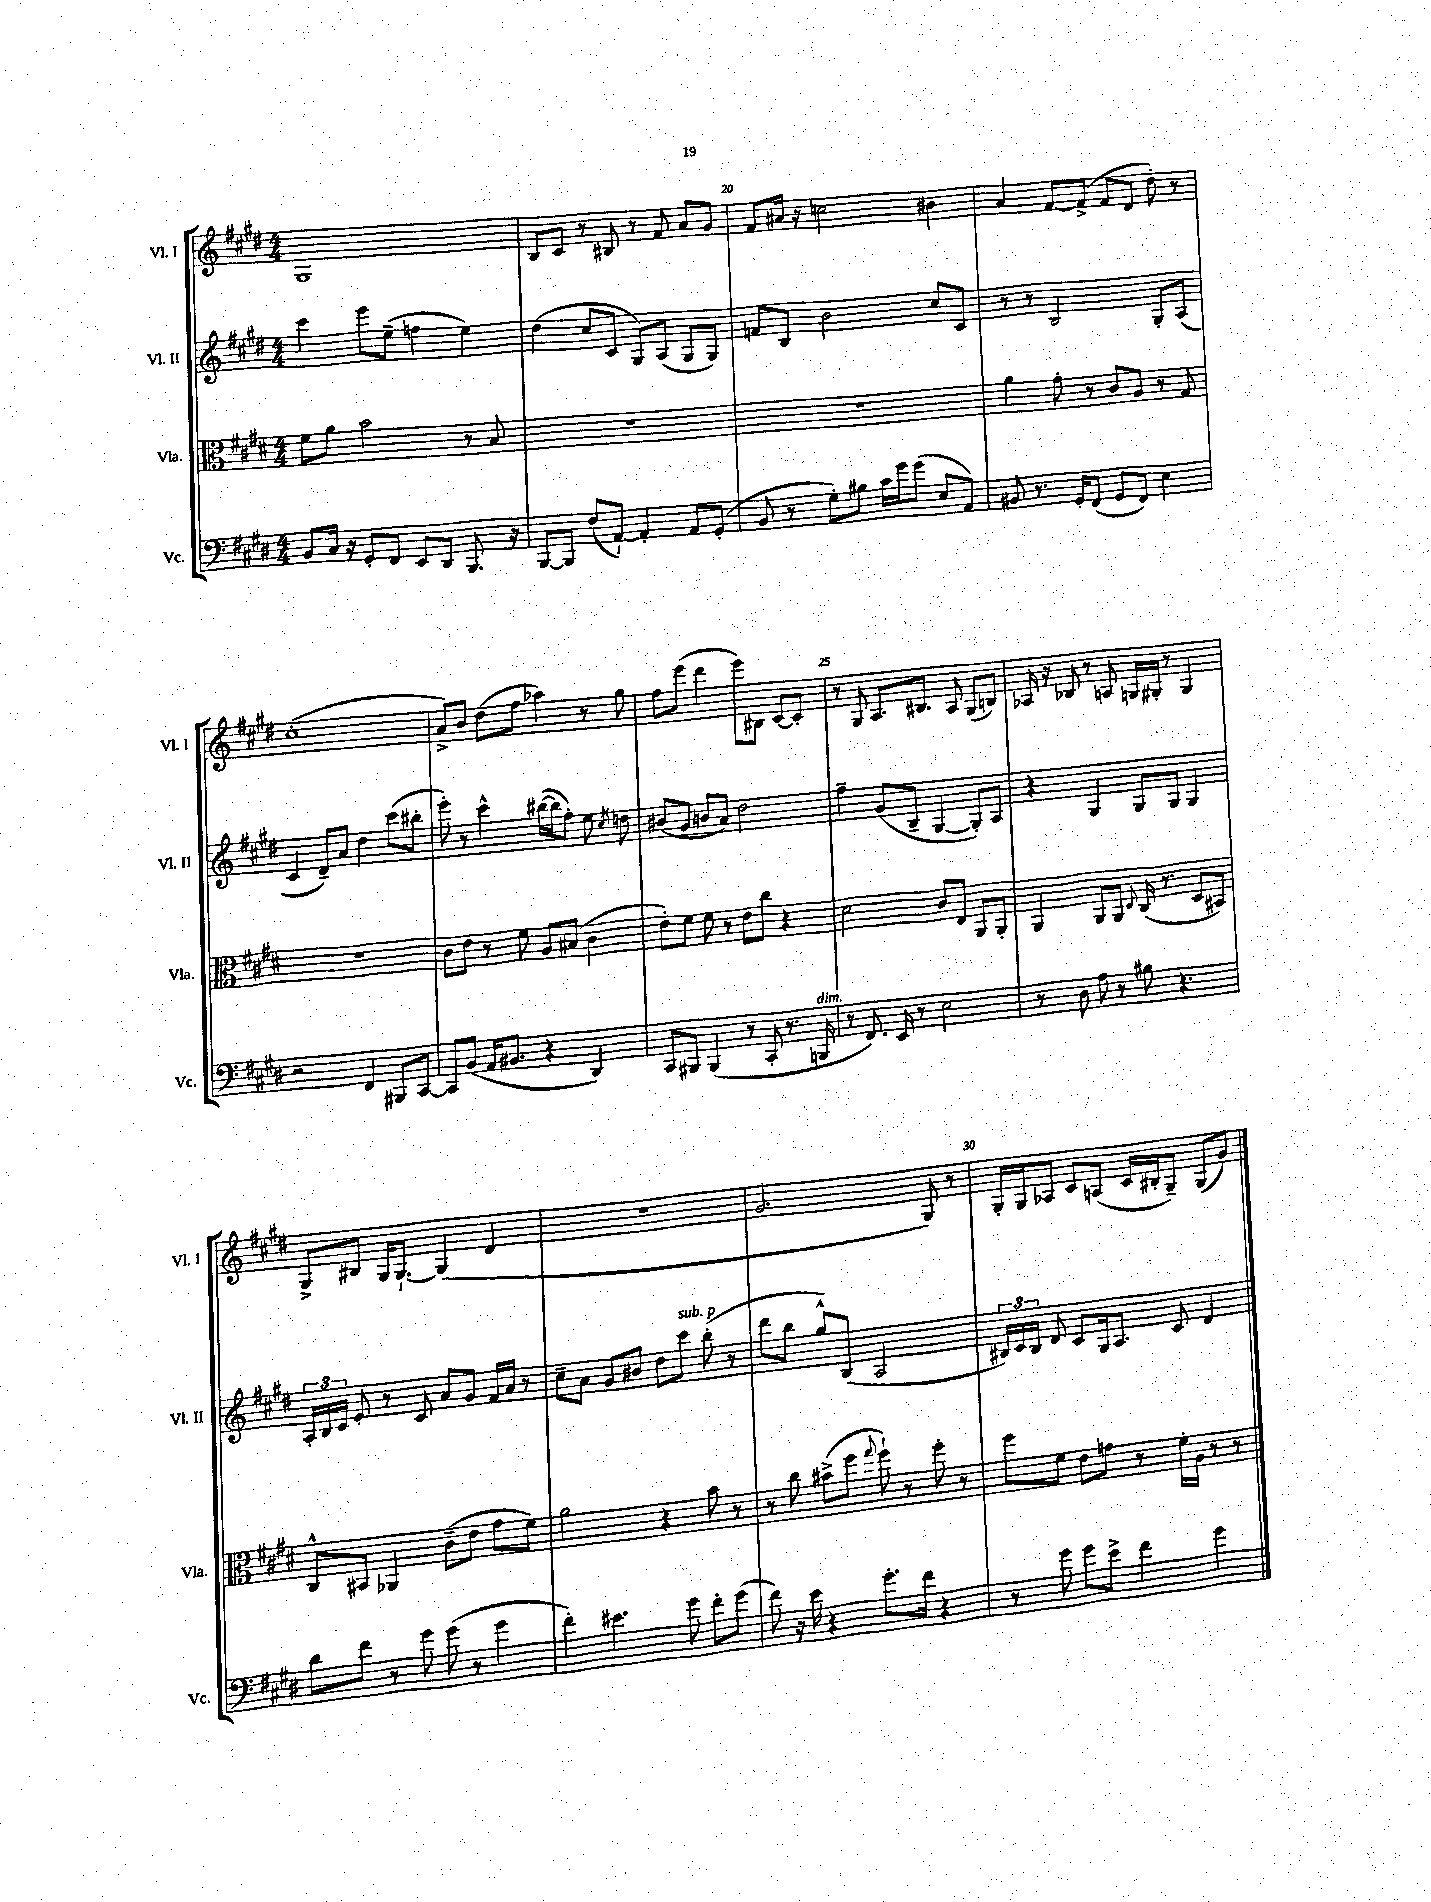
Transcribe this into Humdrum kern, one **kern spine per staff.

**kern	**kern	**kern	**kern
*part4	*part3	*part2	*part1
*staff4	*staff3	*staff2	*staff1
*I"Vc.	*I"Vla.	*I"Vl. II	*I"Vl. I
*I'Vc.	*I'Vla.	*I'Vl. II	*I'Vl. I
*clefF4	*clefC3	*clefG2	*clefG2
*k[f#c#g#d#]	*k[f#c#g#d#]	*k[f#c#g#d#]	*k[f#c#g#d#]
*M4/4	*M4/4	*M4/4	*M4/4
=18	=18	=18	=18
8BB/L	8f#\L	4ccc#\	1G#
16C#/Jk	8a\J	.	.
16r	.	.	.
8GG#'/L	2b\	8eee\L	.
8FF#/J	.	(8ee~\J	.
8EE/L	.	4ffn\	.
8DD#/J	.	.	.
8.BBB/	8r	4ee\)	.
.	8B/	.	.
16r	.	.	.
=19	=19	=19	=19
[8BBB/L	1r	(4dd#\	8B/L
8BBB/J]	.	.	8c#/J
(8F#/L	.	8cc#/L	8r
[8AA`/J)	.	8c#/J	8B#X/
4AA'/]	.	8G#/L)	8r
.	.	(8A/J	8f#/
8AA/L	.	8G#/L	8a/L
(8GG#'/J	.	8G#/J)	8g#/J
=20	=20	=20	=20
8BB/	1r	8fn/L	8f#/L
8r	.	8B/J	16a#X/Jk
.	.	.	16r
8G#'\L)	.	2b\	2ccn\
8B#X\J	.	.	.
16c#\LL	.	.	.
16g#\J	.	.	.
(8g#\J	.	.	.
8E/L	.	8cc#/L	4b#X\
8AA/J)	.	8c#/J	.
=21	=21	=21	=21
8BB#X/	4a\	8r	4a/
8.r	.	8r	.
.	8g#'\	2B/	[8f#/L
16GG#'/KL	.	.	.
(8FF#/J	8r	.	(8f#^/J]
8GG#/L	8c#/L	.	8f#/L
8FF#/J)	8A/J	.	8d#/J
4E\	8r	8G#'/L	8dd#'\)
.	8G#/	(8A/J	8r
!!LO:LB:g=z
=22	=22	=22	=22
2r	1r	4c#/	(1cc#'
.	.	8d#~/L)	.
.	.	8a/J	.
4FF#/	.	4dd#\	.
8BBB#X/L	.	(8ccc#\L	.
[8CC#/J	.	8bb#X'\J	.
=23	=23	=23	=23
8CC#/L]	8c#\L	8eee'\)	8a^/L)
(8BB/J	8e\J	8r	8b/J
16AA/KL	8r	4ccc#^^\	(8dd#\L
8.BB#X/J	.	.	.
.	8f#\	.	8ff#\J
4r	8A/L	([16bb#X\LL	4aa-X\)
.	.	16bb#\J]	.
.	(8B#X/J	8ff#'\J)	.
4DD#/)	4c#\	8ee\	8r
.	.	8qcc#/	.
.	.	8ddn\	8gg#\
=24	=24	=24	=24
8CC#/L	8e'\L)	(8b#X/L	8ff#\L
8BBB#X/J	8f#\J	8g#/J	(8eee\J
(4BBB#/	8f#\	8bn/L	4ddd#\
.	8r	8a/J)	.
8r	8e\L	2dd#\	8eee\L)
8CC#'/	8cc#\J	.	8B#X\J
8.r	4r	.	[8c#/L
.	.	.	8c#'/J]
!LO:TX:a:i:t=dim.	!	!	!
16BBBn/	.	.	.
=25	=25	=25	=25
8r	2d#\	4ff#~\	8r
8.FF#/)	.	.	8G#/
.	.	(8g#/L	8.A/L
16EE/	.	.	.
8r	.	8B~/J	.
.	.	.	8.B#X/J
2E\	8c#/L	[4G#/	.
.	8E/J	.	8A/
.	8AA/L	8G#'/L])	(8G#/L
.	8AA'/J	8A/J	8Bn/J)
=26	=26	=26	=26
8r	4AA/	4r	16A-X/
.	.	.	16r
8D#\	.	.	8B-X/
8A\	8AA/L	4G#/	8r
8r	8AA/J	.	8An/
.	8qqD#/	.	.
8B#X\	(16C#/	8G#/L	16Gn/LL
.	8.r	.	16G#X'/JJ
4.r	.	8G#/J	8r
.	8D#/L	4G#/	4G#/
.	8BB#X/J)	.	.
!!LO:LB:g=z
=27	=27	=27	=27
8d#\L	8C#^^/L	24A'/LL	8G#^/L
.	.	24B/	.
.	.	24c#/JJ	.
8f#\J	8BB#X/J	8e'/	8B#X/J
8r	4AA-X/	8r	16G#/KL
.	.	.	[8.G#`/J
8g#\	.	8c#/	.
(8g#\	(8c#~\L	8a/L	(4G#/]
8r	8e\J	8g#/J	.
4g#\	8g#\L	16f#/LL	4d#/
.	.	16a/JJ	.
.	8f#\J)	8r	.
=28	=28	=28	=28
4f#'\)	2a\	8cc#~\L	1r
.	.	8a\J	.
4.e#X\	.	8g#/L	.
.	.	8b#X/J	.
.	4r	8dd#\L	.
!	!	!LO:TX:a:i:t=sub. p	!
8g#\	.	8ccc#\J	.
8f#'\L	8b\	(8bb'\	.
(8g#\J	8r	8r	.
=29	=29	=29	=29
8f#\)	8r	8ddd#\L	2.g#/
16r	8cc#\	8bb\J	.
16e\	.	.	.
4r	(8b#X^\L	8gg#^^/L)	.
.	8ff#\J	(8B/J	.
.	8qqgg#/	.	.
8.g#'\L	8ff#`\)	2A/	.
.	8r	.	.
16f#\Jk	.	.	.
4r	8ff#'\	.	8G#/)
.	8r	.	8r
=30	=30	=30	=30
8r	8ff#\L	24B#X/LL)	16G#'/LL
.	.	24c#/	.
.	.	.	16G#/J
.	.	24B#/JJ	.
8g#\	8f#\J	8d#/	8A-X/J
8g#\L	8e\L	8c#/L	8c#/L
8e^\J	8gn\J	16G#/k	(8An/J
.	.	8.A/J	.
4f#\	8r	.	16c#/LL
.	.	.	16B#X'/J
.	16f#'\LL	8c#/	8G#~/J)
.	16A\JJ	.	.
4g#\	8r	4d#/	(8G#/L
.	8r	.	8g#/J)
==	==	==	==
*-	*-	*-	*-
